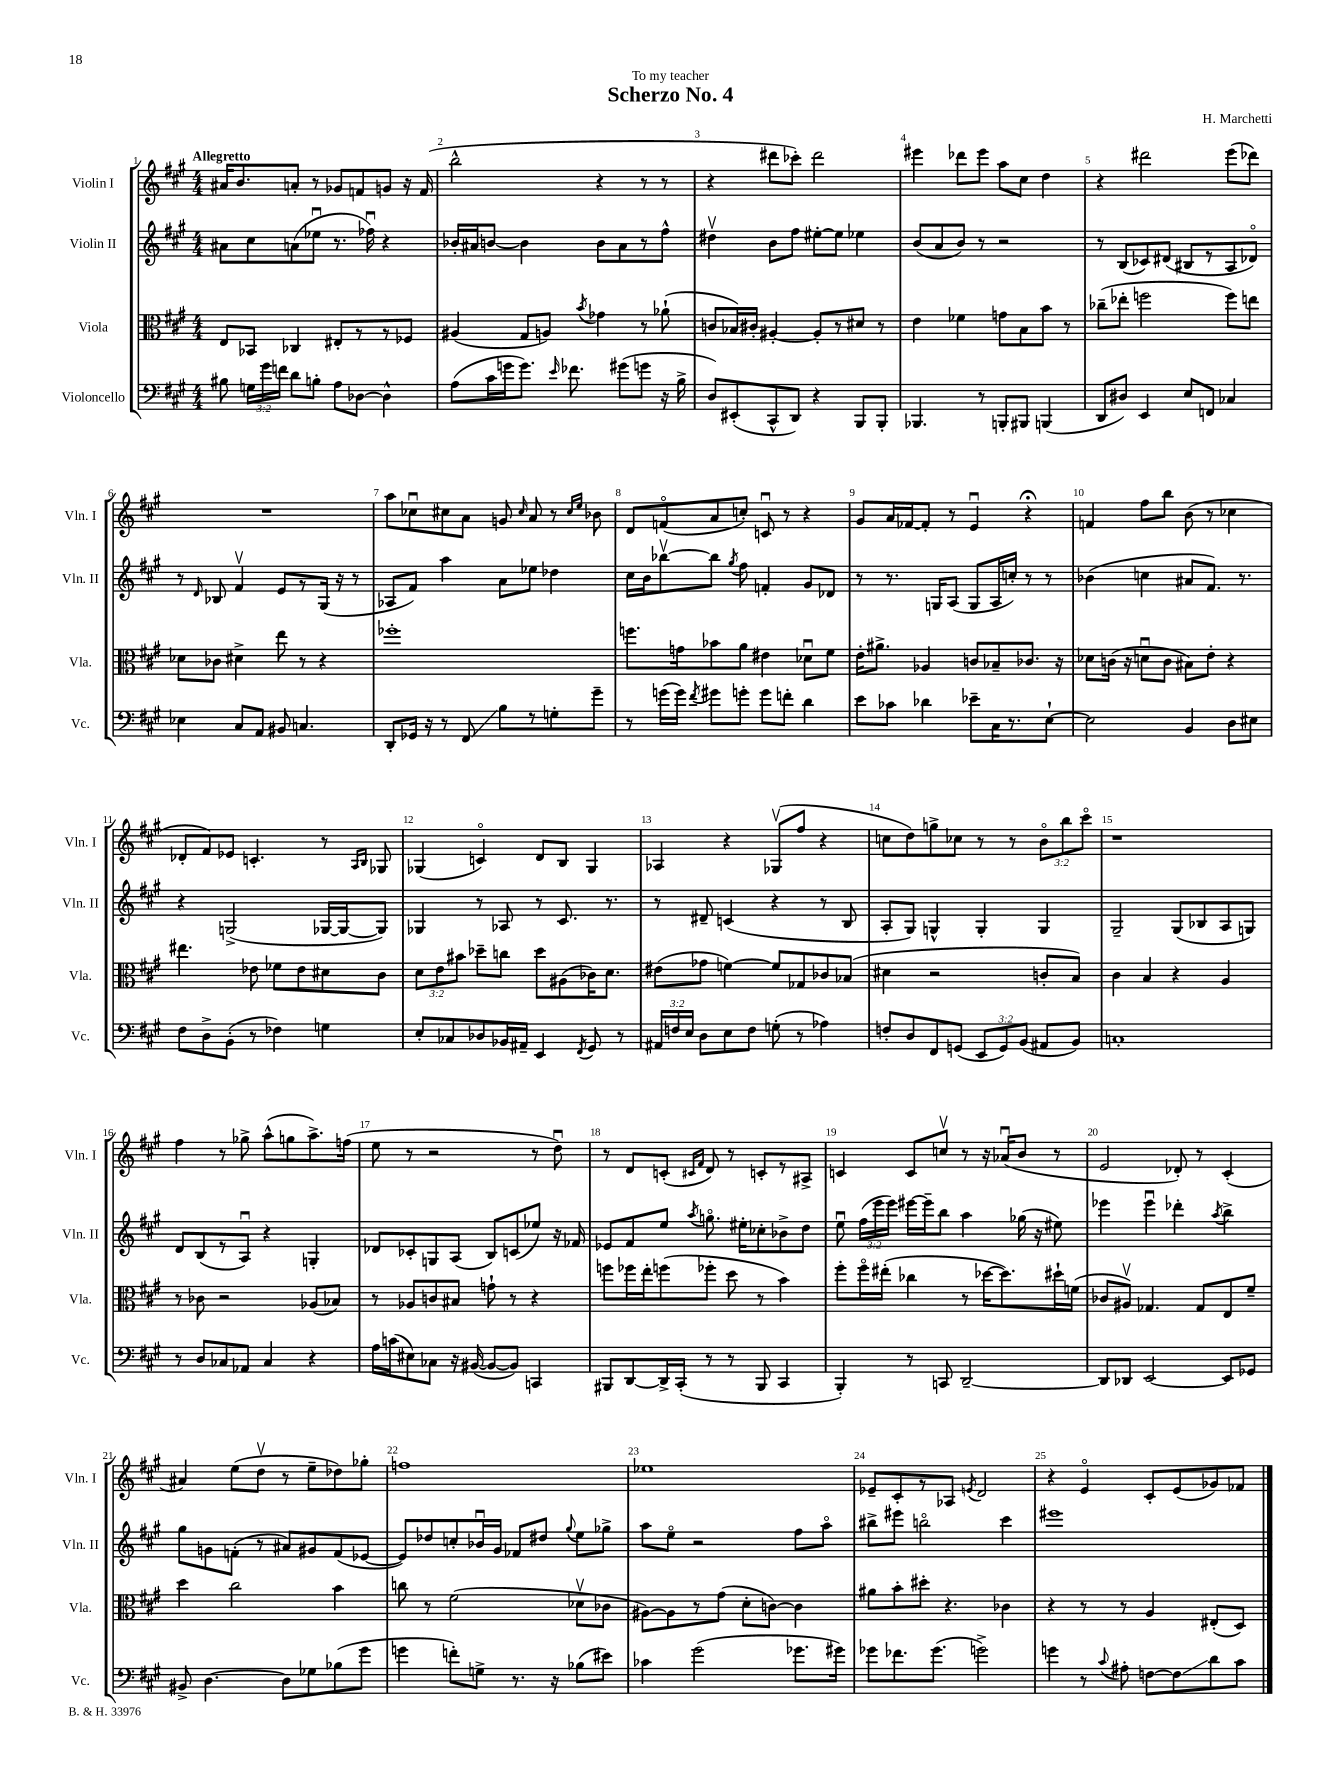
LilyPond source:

\header { title = "Scherzo No. 4" composer = "H. Marchetti" dedication = "To my teacher" }
<<
\new StaffGroup <<
\new Staff = "s0" \with { instrumentName = "Violin I" shortInstrumentName = "Vln. I" } {
    \clef treble \key a \major \numericTimeSignature \time 4/4 \override Staff.TupletNumber.text = #tuplet-number::calc-fraction-text \tempo "Allegretto"
    \autoBeamOff ais'16[ b'8. a'8]-. r8 ges'8[ f'8 g'8] r16 f'16( |
    b''2-^ r4 r8 r8 |
    r4 dis'''8[ ces'''8]-.) dis'''2 |
    eis'''4 des'''8[ eis'''8] a''8[ cis''8] d''4 |
    r4 dis'''2 e'''8[( des'''8]) |
    R1 |
    a''8[ ces''8\downbow cis''8 a'8] g'8 \grace { cis''16 } a'8 r8 \grace { cis''16[ e''16] } bes'8 |
    d'8[ f'8\flageolet( a'8 c''8]-.) c'8\downbow r8 r4 |
    gis'8[ a'16 fes'16~ fes'8]-. r8 e'4\downbow r4\fermata |
    f'4 fis''8[ b''8] b'8( r8 ces''4 |
    des'8[-. fis'8) ees'8] c'4.-. r8 \grace { a16[ b16] } ges8 |
    ges4( c'4\flageolet) d'8[ b8] ges4 |
    aes4 r4 ges8[\upbow( fis''8] r4 |
    c''8[ d''8) g''8-> ces''8] r8 r8 \tuplet 3/2 { b'8[\flageolet b''8 cis'''8]\flageolet } |
    r1 |
    fis''4 r8 ges''8-> a''8[-^( g''8 a''8.->) f''16]( |
    e''8 r8 r2 r8 d''8\downbow) |
    r8 d'8[ c'8]-.( \grace { cis'16[ fis'16] } d'8) r8 c'8[-. r8 ais8]-> |
    c'4 c'8[ c''8]\upbow r8 r16 aes'16[\downbow( b'8] r8 |
    e'2 des'8-.) r8 cis'4-.( |
    ais'4) e''8[( d''8]\upbow r8 e''8[-- des''8) ges''8]-. |
    f''1 |
    ees''1 |
    ees'8[-- cis'8-. r8 aes8] \acciaccatura { e'8 } d'2 |
    r4 e'4\flageolet cis'8[-. e'8( ges'8) fes'8] \bar "|." |
}
\new Staff = "s1" \with { instrumentName = "Violin II" shortInstrumentName = "Vln. II" } {
    \clef treble \key a \major \numericTimeSignature \time 4/4 \override Staff.TupletNumber.text = #tuplet-number::calc-fraction-text
    \autoBeamOff ais'8[ cis''8 a'8( ees''8]\downbow r8. fes''16\downbow) r4 |
    bes'16[-. ais'16 b'8]~ b'4 b'8[ ais'8 r8 fis''8]-^ |
    dis''4\upbow b'8[ fis''8] eis''8[~-. eis''8] ees''4 |
    b'8[( a'8 b'8]) r8 r2 |
    r8 b8[( ces'8) dis'8]( bis8[ r8 a8 des'8]\flageolet) |
    r8 \grace { d'16 } bes8 fis'4\upbow e'8[ r8 gis16]( r16 r8 |
    aes8[ fis'8]) a''4 a'8[ ees''8] des''4 |
    cis''16[ b'16 bes''8~\upbow bes''8] \acciaccatura { gis''8 } fis''8 f'4-. gis'8[ des'8] |
    r8 r8. g16[ a8]( g8[ a16 c''16]-.) r8 r8 |
    bes'4( c''4 ais'8[ fis'8.]) r8. |
    r4 g2->( ges16[~ ges16~ ges8]) |
    ges4 r8 aes8 r8 cis'8. r8. |
    r8 dis'8-- c'4( r4 r8 b8 |
    a8[-. gis8]) g4-^ g4-. g4 |
    gis2-- gis8[( bes8 a8 g8]) |
    d'8[ b8( r8 a8]\downbow) r4 g4-. |
    des'8[ ces'8-. g8 a8]( b8[) c'8( ees''8]) r16 fes'16 |
    ees'8[ fis'8 e''8] \acciaccatura { a''8 } g''8.\flageolet eis''16[-. ces''8-. bes'8-> d''8] |
    e''8\downbow \tuplet 3/2 { fis''16[( e'''16 e'''16]) } eis'''16[~ eis'''16-- b''8] a''4 ges''16( r16 eis''8) |
    ees'''4 ees'''4\downbow des'''4-. \acciaccatura { a''8 } b''4-> |
    gis''8[ g'8 f'8]-.( r8 ais'8[) gis'8 f'8( ees'8]~ |
    ees'8[) des''8 c''8-. bes'16\downbow gis'16] fes'8[ dis''8] \appoggiatura { gis''8 } e''8[ ges''8]-> |
    a''8[ e''8]\flageolet r2 fis''8[ a''8]\flageolet |
    bis''8[-> eis'''8] b''2\flageolet cis'''4 |
    eis'''1 \bar "|." |
}
\new Staff = "s2" \with { instrumentName = "Viola" shortInstrumentName = "Vla." } {
    \clef alto \key a \major \numericTimeSignature \time 4/4 \override Staff.TupletNumber.text = #tuplet-number::calc-fraction-text
    \autoBeamOff e8[ bes,8] ces4 eis8[-. r8 r8 fes8] |
    ais4( gis8[ a8]) \acciaccatura { b'8 } ges'4 r8 aes'8-!( |
    c'8[ bes16) cis'16]-. ais4~-. ais8[-. r8 dis'8] r8 |
    e'4 fes'4 g'8[ b8 b'8] r8 |
    ces''8[--( ees''8]-. f''2 f''8[) e''8] |
    des'8[ ces'8] dis'4-> e''8 r8 r4 |
    fes''1-. |
    f''8.[ g'16 bes'8 a'8] eis'4 des'8[\downbow fis'8] |
    e'16[-. ais'8.]-> aes4 c'8[ bes8-- ces'8.] r16 |
    des'8[ c'16]( r16 d'8[\downbow c'8] bis8[) e'8]-. r4 |
    eis''4. ees'8 fes'8[ ees'8 dis'8 cis'8] |
    \tuplet 3/2 { d'8[ e'8 bis'8] } des''8[-- c''8] des''8[ ais8( ces'16) d'8.] |
    eis'8[( ges'8] f'4~) f'8[ ges8 ces'8 bes8]( |
    dis'4 r2 c'8[-. b8]) |
    cis'4 b4 r4 a4 |
    r8 ces'8 r2 aes8[( bes8]) |
    r8 aes8[ c'8 bis8] g'8-! r8 r4 |
    f''8[ fes''16 e''16-. f''8( fes''8]-. d''8 r8 b'4) |
    fis''8[-. fis''16\flageolet eis''16]-.( ces''4 r8 des''16[~ des''8.) dis''16-! f'16]( |
    ces'8[ ais8]\upbow) ges4. ges8[ e8 fis'8]-- |
    d''4 cis''2 b'4 |
    c''8 r8 fis'2( des'8[\upbow ces'8] |
    ais8[~) ais8 r8 gis'8]( d'8[-. c'8]~) c'4 |
    ais'8[ b'8-. dis''8]-. r4. ces'4 |
    r4 r8 r8 a4 eis8[-.( d8]) \bar "|." |
}
\new Staff = "s3" \with { instrumentName = "Violoncello" shortInstrumentName = "Vc." } {
    \clef bass \key a \major \numericTimeSignature \time 4/4 \override Staff.TupletNumber.text = #tuplet-number::calc-fraction-text
    \autoBeamOff bis8 \tuplet 3/2 { g16[ gis'16 f'16] } d'8[ b8]-. a8[ des8]~ des4-^ |
    a8[( cis'16 g'16 g'8.]) \grace { e'16 } fes'8. gis'8[( g'8] r16 b16-> |
    d8[) eis,8-.( cis,8-^ d,8]) r4 b,,8[ b,,8]-. |
    bes,,4. r8 b,,8[-. bis,,8] b,,4( |
    d,8[ dis8]) e,4 e8[ f,8] ces4 |
    ees4 cis8[ a,8] bis,8 c4. |
    d,8[-. ges,16] r16 r8 fis,8\glissando b8[ r8 g8-. gis'8]-- |
    r8 g'16[( g'16]) \acciaccatura { fis'8 } gis'8[ g'8]-. g'8[ f'8]-. d'4 |
    e'8[ ces'8] des'4 ees'8[-- cis16 r8. e8]~-! |
    e2 b,4 d8[ eis8] |
    fis8[ d8-> b,8]-.( r8 fes4) g4 |
    e8[-. ces8 des8 bes,16 ais,16]-- e,4 \acciaccatura { fis,8 } gis,8 r8 |
    \tuplet 3/2 { ais,16[ f16 e16] } d8[ e8 f8] g8-.( r8 aes4) |
    f8[-. d8 fis,8 g,8]( \tuplet 3/2 { e,8[ g,8) b,8]( } ais,8[ b,8]) |
    c1-. |
    r8 d8[ ces8 aes,8] ces4 r4 |
    a16[ c'16( eis8) ces8] r16 bis,16~( bis,8[~ bis,8]) c,4 |
    bis,,8[ d,8~ d,16-> cis,16]-.( r8 r8 bis,,8 cis,4 |
    b,,4-.) r8 c,8 d,2~-- |
    d,8[ des,8] e,2~ e,8[ ges,8] |
    bis,8-> d4.~ d8[ ges8 bes8( gis'8] |
    g'4 f'8[-.) g8]-> r8. r16 bes8[( eis'8]) |
    ces'4 gis'2( ges'8.[ gis'16]) |
    ges'8[ fes'8. ges'8.]( g'2->) |
    g'4 r8 \appoggiatura { cis'8 } ais8-. f8[~ f8\glissando d'8 cis'8] \bar "|." |
}
>>
>>
\layout { \context { \Score \override BarNumber.break-visibility = ##(#f #t #t) barNumberVisibility = #all-bar-numbers-visible } }
